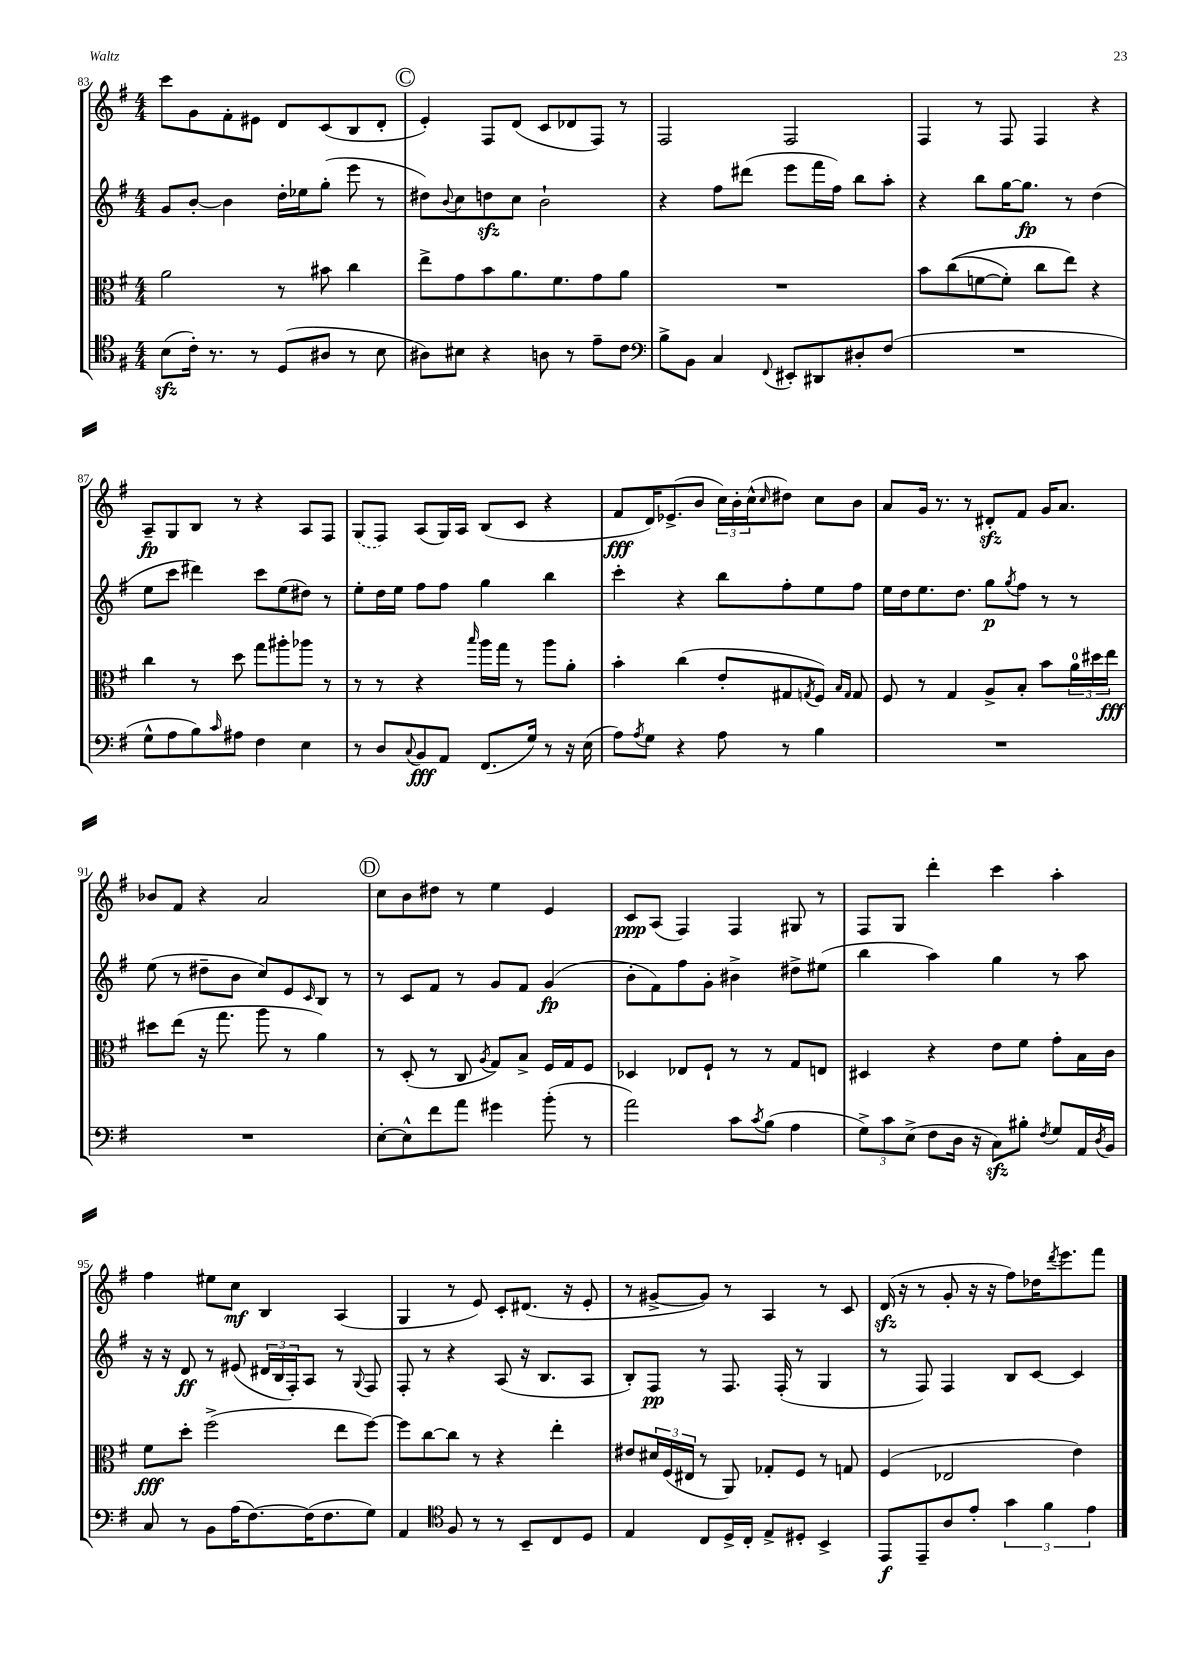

**kern	**dynam	**kern	**dynam	**kern	**dynam	**kern	**dynam
*part4	*part4	*part3	*part3	*part2	*part2	*part1	*part1
*staff4	*staff4	*staff3	*staff3	*staff2	*staff2	*staff1	*staff1
*clefC4	*	*clefC3	*	*clefG2	*	*clefG2	*
*k[f#]	*	*k[f#]	*	*k[f#]	*	*k[f#]	*
*M4/4	*	*M4/4	*	*M4/4	*	*M4/4	*
=83	=83	=83	=83	=83	=83	=83	=83
(8Bzz\L	.	2a\	.	8g/L	.	8ccc\L	.
16c'\Jk)	.	.	.	[8b'/J	.	8g\	.
8.r	.	.	.	.	.	.	.
.	.	.	.	4b\]	.	8f#'\	.
8r	.	.	.	.	.	8e#X\J	.
(8D/L	.	8r	.	16dd'\LL	.	8d/L	.
.	.	.	.	16ee-X\J	.	.	.
8A#X/J	.	8b#X\	.	(8gg'\J	.	(8c/	.
8r	.	4cc\	.	8eee\	.	8B/	.
8B\	.	.	.	8r	.	8d'/J	.
!!LO:REH:place=s1:t=C
=84	=84	=84	=84	=84	=84	=84	=84
8A#X\L)	.	8ee^\L	.	8dd#X\L)	.	4e'/)	.
.	.	.	.	8qqb/	.	.	.
8B#X\J	.	8g\	.	8cc\	.	.	.
4r	.	8b\	.	8ddnzz\	.	8F#/L	.
.	.	8.a\	.	8cc\J	.	(8d/J	.
8An\	.	.	.	2b`\	.	8c/L	.
.	.	8.f#\	.	.	.	.	.
8r	.	.	.	.	.	8d-X/	.
8e~\L	.	8g\	.	.	.	8F#/J)	.
8c\J	.	8a\J	.	.	.	8r	.
=85	=85	=85	=85	=85	=85	=85	=85
*clefF4	*	*	*	*	*	*	*
8B^\L	.	1r	.	4r	.	2F#/	.
8BB\J	.	.	.	.	.	.	.
4C/	.	.	.	8ff#\L	.	.	.
.	.	.	.	(8ddd#X\J	.	.	.
8qqFF#/	.	.	.	.	.	.	.
8EE#X'/L	.	.	.	8eee\L	.	2F#/	.
8DD#X/	.	.	.	16fff#\L	.	.	.
.	.	.	.	16ff#\JJ)	.	.	.
8D#X'/	.	.	.	8bb\L	.	.	.
(8F#/J	.	.	.	8aa'\J	.	.	.
=86	=86	=86	=86	=86	=86	=86	=86
1r	.	8b\L	.	4r	.	4F#/	.
.	.	((8cc\	.	.	.	.	.
.	.	[8fn\	.	8bb\L	.	8r	.
.	.	8f'\J])	.	[16gg\K	.	8F#/	.
.	.	.	.	8.gg\J]	fp	.	.
.	.	8cc\L	.	.	.	4F#/	.
.	.	8ee\J)	.	8r	.	.	.
.	.	4r	.	(4dd\	.	4r	.
!!LO:LB:g=z
=87	=87	=87	=87	=87	=87	=87	=87
8G^^\L	.	4cc\	.	8ee\L	.	8A~/L	fp
8A\	.	.	.	8ccc\J	.	8G/	.
8B\)	.	8r	.	4ddd#X\)	.	8B/J	.
16qqc/	.	.	.	.	.	.	.
8A#X\J	.	8dd\	.	.	.	8r	.
4F#\	.	8gg\L	.	8ccc\L	.	4r	.
.	.	8aa#X'\	.	(8ee\	.	.	.
4E\	.	8aa-X\J	.	8dd#X\J)	.	8A/L	.
.	.	8r	.	8r	.	8F#/J	.
=88	=88	=88	=88	=88	=88	=88	=88
8r	.	8r	.	8ee'\L	.	(8G/L	.
8D/L	.	8r	.	16dd\L	.	8F#/J)	.
.	.	.	.	16ee\JJ	.	.	.
8qqC/	.	.	.	.	.	.	.
8BB/	fff	4r	.	8ff#\L	.	(8A/L	.
8AA/J	.	.	.	8ff#\J	.	16G/L)	.
.	.	.	.	.	.	16A/JJ	.
.	.	16qqbb/	.	.	.	.	.
(8.FF#/L	.	16aa\LL	.	4gg\	.	(8B/L	.
.	.	16gg\JJ	.	.	.	.	.
.	.	8r	.	.	.	8c/J	.
16G/Jk)	.	.	.	.	.	.	.
8r	.	8aa\L	.	4bb\	.	4r	.
16r	.	8a'\J	.	.	.	.	.
(16E\	.	.	.	.	.	.	.
=89	=89	=89	=89	=89	=89	=89	=89
8A\L)	.	4b'\	.	4ccc'\	.	8f#/L	fff
8qA/	.	.	.	.	.	.	.
8G\J	.	.	.	.	.	16d/K)	.
.	.	.	.	.	.	(8.e-X^/	.
4r	.	(4cc\	.	4r	.	.	.
.	.	.	.	.	.	8b/J	.
8A\	.	8e'/L	.	8bb\L	.	24cc\LL)	.
.	.	.	.	.	.	24b'\	.
.	.	.	.	.	.	(24cc^^\J	.
.	.	.	.	.	.	16qqcc/	.
8r	.	8G#X/	.	8ff#'\	.	8dd#X\J)	.
.	.	8qGn/	.	.	.	.	.
4B\	.	8F#/J)	.	8ee\	.	8cc\L	.
.	.	16qqB/LL	.	.	.	.	.
.	.	16qqG/JJ	.	.	.	.	.
.	.	8G/	.	8ff#\J	.	8b\J	.
=90	=90	=90	=90	=90	=90	=90	=90
1r	.	8F#/	.	16ee\LL	.	8a/L	.
.	.	.	.	16dd\J	.	.	.
.	.	8r	.	8.ee\	.	16g/Jk	.
.	.	.	.	.	.	8.r	.
.	.	4G/	.	.	.	.	.
.	.	.	.	8.dd\J	.	.	.
.	.	.	.	.	.	8r	.
.	.	8A^/L	.	8gg\L	p	8d#Xzz'/L	.
.	.	.	.	8qgg/	.	.	.
.	.	8B'/J	.	8ff#\J	.	8f#/J	.
.	.	8b\L	.	8r	.	16g/KL	.
.	.	.	.	.	.	8.a/J	.
.	.	24a\L	.	8r	.	.	.
.	.	24dd#X\	.	.	.	.	.
.	.	24ee\JJ	fff	.	.	.	.
!!LO:LB:g=z
=91	=91	=91	=91	=91	=91	=91	=91
1r	.	8dd#X\L	.	(8ee\	.	8b-X/L	.
.	.	(8ee\J	.	8r	.	8f#/J	.
.	.	16r	.	8dd#X~\L	.	4r	.
.	.	8.gg\	.	.	.	.	.
.	.	.	.	8b\J	.	.	.
.	.	8aa\	.	8cc/L)	.	2a/	.
.	.	8r	.	8e/	.	.	.
.	.	.	.	16qqc/	.	.	.
.	.	4a\)	.	8B/J	.	.	.
.	.	.	.	8r	.	.	.
!!LO:REH:place=s1:t=D
=92	=92	=92	=92	=92	=92	=92	=92
[8E'\L	.	8r	.	8r	.	8cc\L	.
8E^^\]	.	(8D'/	.	8c/L	.	8b\	.
8f#\	.	8r	.	8f#/J	.	8dd#X\J	.
8a\J	.	8C/	.	8r	.	8r	.
.	.	8qA/	.	.	.	.	.
4g#X\	.	8G/L)	.	8g/L	.	4ee\	.
.	.	8B^/J	.	8f#/J	.	.	.
(8b'\	.	16F#/LL	.	(4g/	fp	4e/	.
.	.	16G/J	.	.	.	.	.
8r	.	8F#/J	.	.	.	.	.
=93	=93	=93	=93	=93	=93	=93	=93
2a\)	.	4D-X/	.	8b'\L	.	8c/L	ppp
.	.	.	.	8f#\)	.	(8A/J	.
.	.	8E-X/L	.	8ff#\	.	4F#/)	.
.	.	8F#`/J	.	8g'\J	.	.	.
8c\L	.	8r	.	4b#X^\	.	4F#/	.
8qc/	.	.	.	.	.	.	.
(8B\J	.	8r	.	.	.	.	.
4A\	.	8G/L	.	8dd#X^\L	.	8G#X/	.
.	.	8En/J	.	(8ee#X\J	.	8r	.
=94	=94	=94	=94	=94	=94	=94	=94
12G^\L)	.	4D#X/	.	4bb\	.	8F#/L	.
12c\	.	.	.	.	.	.	.
.	.	.	.	.	.	8G/J	.
(12E^\J	.	.	.	.	.	.	.
8F#\L	.	4r	.	4aa\)	.	4ddd'\	.
16D\Jk	.	.	.	.	.	.	.
16r	.	.	.	.	.	.	.
8Czz\L)	.	8e\L	.	4gg\	.	4ccc\	.
8B#X'\J	.	8f#\J	.	.	.	.	.
8qF#/	.	.	.	.	.	.	.
8G/L	.	8g'\L	.	8r	.	4aa'\	.
16AA/L	.	16B\L	.	8aa\	.	.	.
8qD/	.	.	.	.	.	.	.
16BB/JJ	.	16c\JJ	.	.	.	.	.
!!LO:LB:g=z
=95	=95	=95	=95	=95	=95	=95	=95
8C/	.	8f#\L	fff	16r	.	4ff#\	.
.	.	.	.	16r	.	.	.
8r	.	8dd'\J	.	8d/	ff	.	.
8BB\L	.	(2ff#^\	.	8r	.	8ee#X\L	.
(16A\K	.	.	.	(8e#X/	.	8cc\J	mf
[8.F#\)	.	.	.	.	.	.	.
.	.	.	.	24d#X/LL	.	4B/	.
.	.	.	.	24B/	.	.	.
.	.	.	.	24F#'/J)	.	.	.
(16F#\K]	.	.	.	8A/J	.	.	.
8.F#\	.	.	.	.	.	.	.
.	.	8ee\L	.	8r	.	(4A/	.
.	.	.	.	8qqG/	.	.	.
8G\J)	.	[8ff#\J)	.	8F#/	.	.	.
=96	=96	=96	=96	=96	=96	=96	=96
4AA/	.	8ff#\L]	.	8F#'/	.	4G/	.
.	.	[8cc\	.	8r	.	.	.
*clefC4	*	*	*	*	*	*	*
8F#/	.	8cc\J]	.	4r	.	8r	.
8r	.	8r	.	.	.	8e/)	.
8r	.	4r	.	(8A/	.	8c'/L	.
8BB~/L	.	.	.	16r	.	(8.d#X/J	.
.	.	.	.	8.B/L	.	.	.
8C/	.	4ee'\	.	.	.	.	.
.	.	.	.	.	.	16r	.
8D/J	.	.	.	8A/J	.	8e'/	.
=97	=97	=97	=97	=97	=97	=97	=97
4E/	.	8e#X/L	.	8B'/L)	.	8r	.
.	.	24d#X/L	.	8F#/J	pp	[8g#X^/L	.
.	.	(24F#/	.	.	.	.	.
.	.	24E#X/JJ	.	.	.	.	.
8C/L	.	8r	.	8r	.	8g#/J])	.
16D^/L	.	8AA/)	.	8.F#/	.	8r	.
16C'/JJ	.	.	.	.	.	.	.
8E^/L	.	8G-X'/L	.	.	.	4A/	.
.	.	.	.	(16F#'/	.	.	.
8D#X'/J	.	8F#/J	.	8r	.	.	.
4BB^/	.	8r	.	4G/	.	8r	.
.	.	8Gn/	.	.	.	8c/	.
=98	=98	=98	=98	=98	=98	=98	=98
8EE/L	f	(4F#/	.	8r	.	(16dzz/	.
.	.	.	.	.	.	16r	.
8EE~/	.	.	.	8F#/)	.	8r	.
8A/	.	2E-X/	.	4F#/	.	8g'/	.
8e'/J	.	.	.	.	.	16r	.
.	.	.	.	.	.	16r	.
6g\	.	.	.	8B/L	.	8ff#\L)	.
.	.	.	.	[8c/J	.	16dd-X\K	.
6f#\	.	.	.	.	.	.	.
.	.	.	.	.	.	8qddd/	.
.	.	.	.	.	.	8.eee\	.
.	.	4e\)	.	4c/]	.	.	.
6e\	.	.	.	.	.	.	.
.	.	.	.	.	.	8fff#\J	.
==	==	==	==	==	==	==	==
*-	*-	*-	*-	*-	*-	*-	*-
